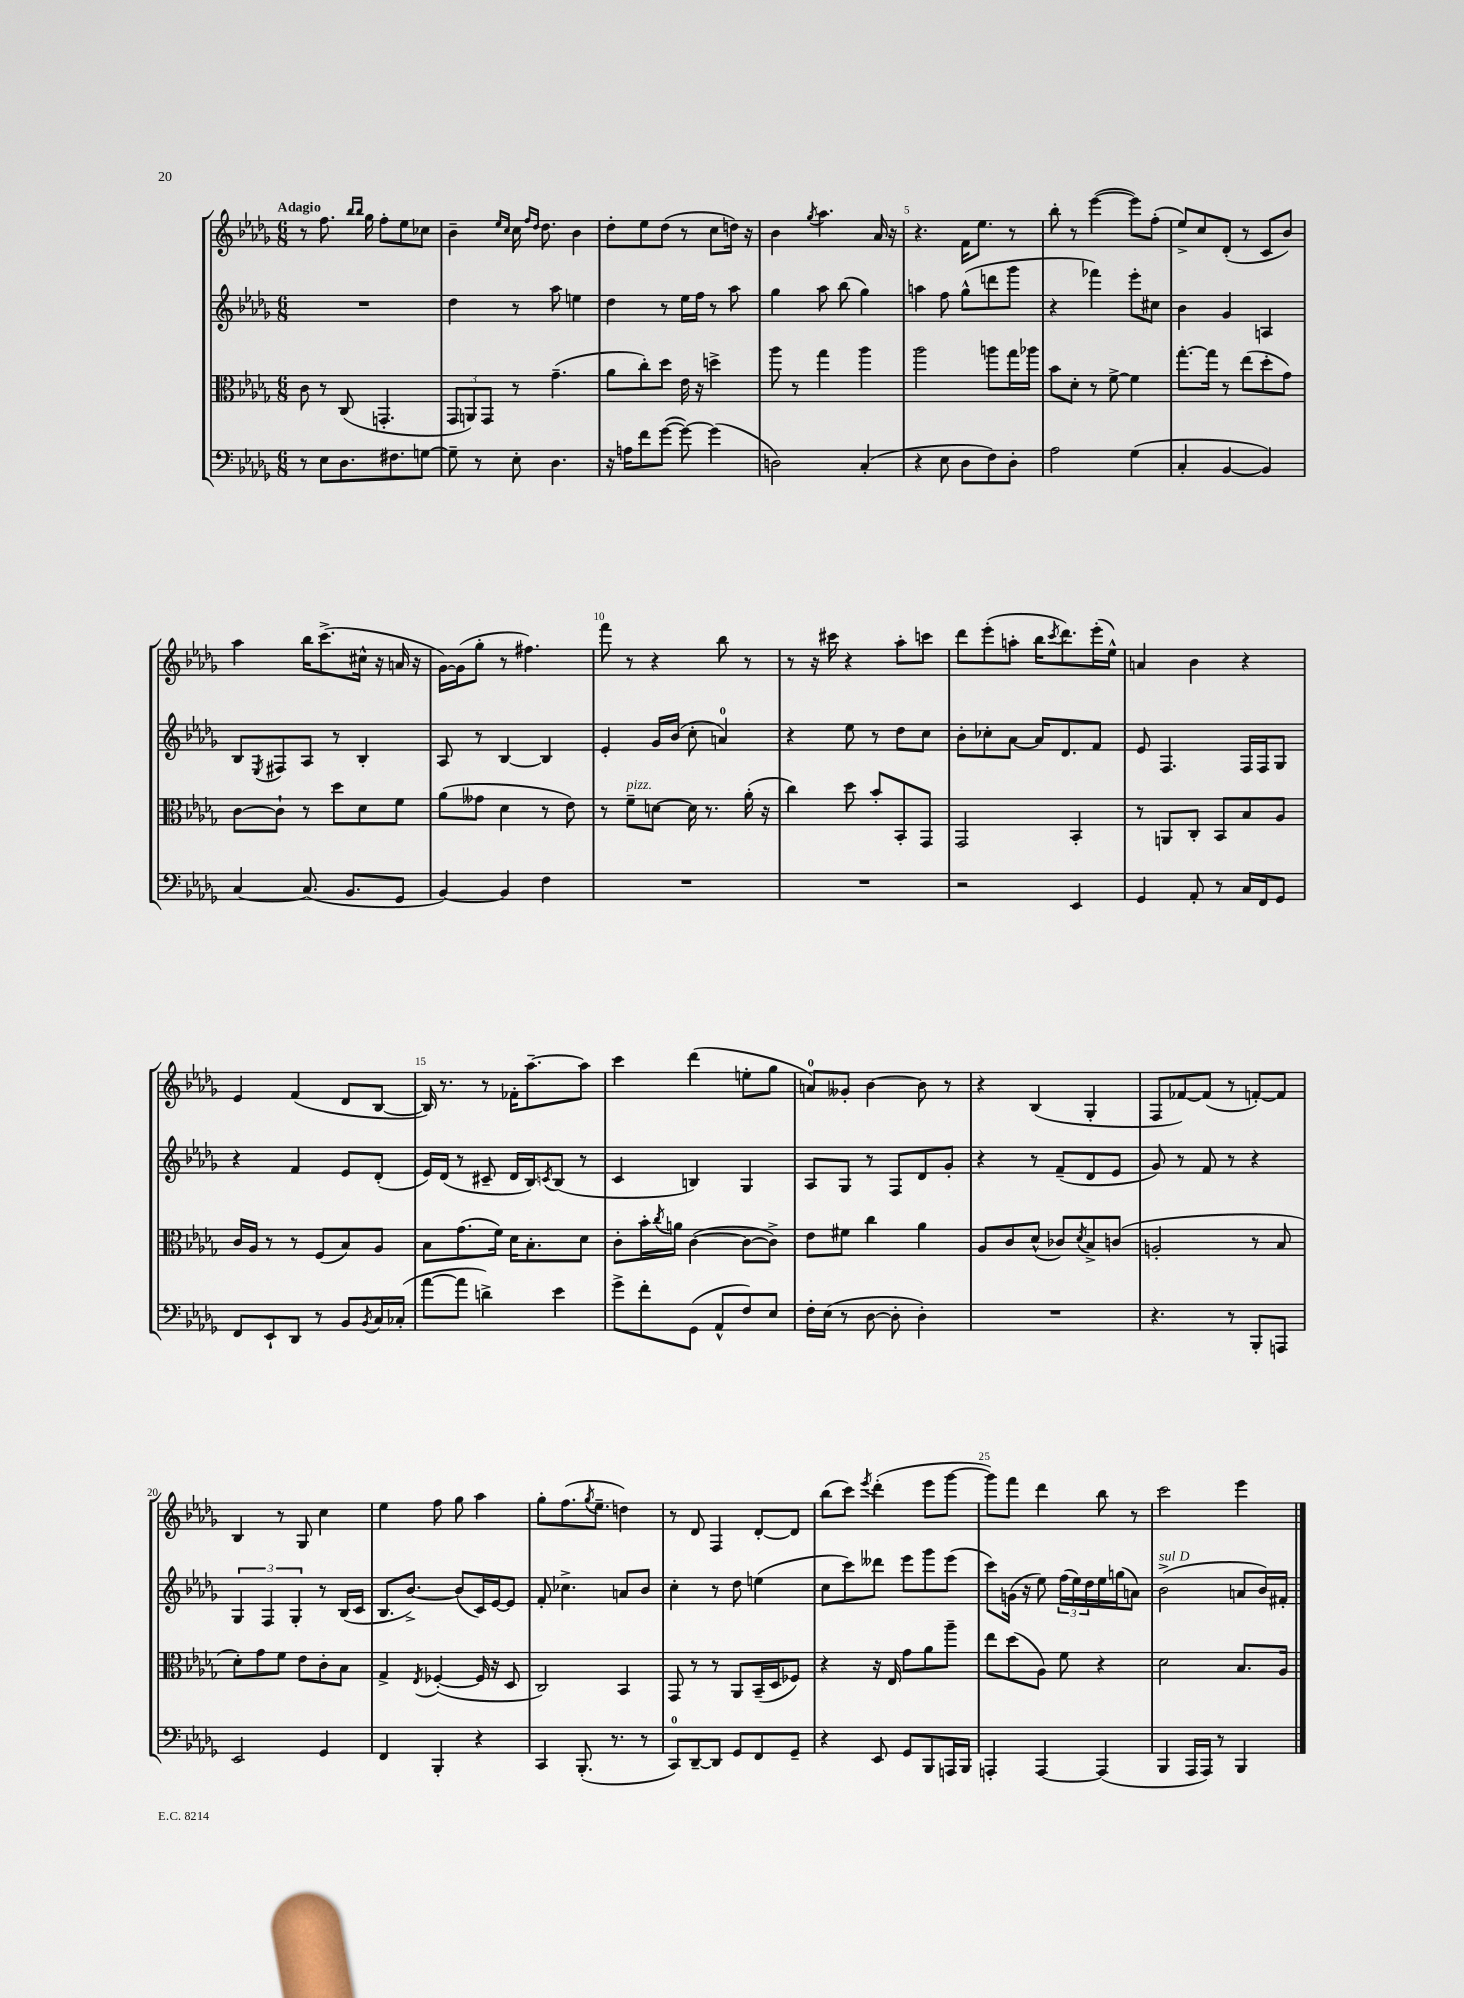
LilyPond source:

<<
\new StaffGroup <<
\new Staff = "s0" {
    \clef treble \key des \major \numericTimeSignature \time 6/8 \tempo "Adagio"
    r8 f''8. \grace { bes''16 bes''16 } ges''16 f''8-. ees''8 ces''8 |
    bes'4-- \grace { ees''16 c''16 } c''16 \grace { f''16 des''16 } des''8. bes'4 |
    des''8-. ees''8 des''8( r8 c''8 d''16) r16 |
    bes'4 \acciaccatura { ges''8 } aes''4. aes'16 r16 |
    r4. f'16 ees''8. r8 |
    bes''8-. r8 ees'''4~( ees'''8) f''8-.( |
    ees''8->) c''8 des'8-.( r8 c'8 bes'8) |
    aes''4 bes''16 c'''8.->( cis''16-^ r16 a'16 r16 |
    ges'16~) ges'16( ges''8-. r8 fis''4.) |
    f'''8 r8 r4 bes''8 r8 |
    r8 r16 cis'''16 r4 aes''8-. c'''8 |
    des'''8 ees'''8-.( a''8-. bes''16 \acciaccatura { c'''8 } des'''8.) ees'''16-.( ees''16-^) |
    a'4 bes'4 r4 |
    ees'4 f'4( des'8 bes8~ |
    bes16) r8. r8 fes'16-. aes''8.~-- aes''8 |
    c'''4 des'''4( e''8-. ges''8 |
    a'8-0) geses'8-. bes'4~ bes'8 r8 |
    r4 bes4( ges4-. |
    f8 fes'8~) fes'8( r8 f'8~-.) f'8 |
    bes4 r8 ges8 c''4 |
    ees''4 f''8 ges''8 aes''4 |
    ges''8-. f''8.( \acciaccatura { ges''8 } ees''8.-- d''4) |
    r8 des'8 f4 des'8~-. des'8 |
    bes''8( c'''8) \acciaccatura { ees'''8 } des'''4-.( ees'''8 ges'''8~ |
    ges'''8) f'''8 des'''4 bes''8 r8 |
    c'''2 ees'''4 \bar "|." |
}
\new Staff = "s1" {
    \clef treble \key des \major \numericTimeSignature \time 6/8
    R2. |
    des''4 r8 aes''8 e''4 |
    des''4 r8 ees''16 f''16 r8 aes''8 |
    ges''4 aes''8 bes''8( ges''4) |
    a''4 f''8 ges''8-^( d'''8 ges'''8 |
    r4 fes'''4) ees'''8-. cis''8 |
    bes'4 ges'4 a4 |
    bes8 \acciaccatura { ees8 } fis8 aes8 r8 bes4-. |
    aes8 r8 bes4~ bes4 |
    ees'4-. ges'16 bes'16( c''8-. a'4-0) |
    r4 ees''8 r8 des''8 c''8 |
    bes'8-. ces''8-. aes'8~ aes'16 des'8. f'8 |
    ees'8 f4. f16 f16 ges8 |
    r4 f'4 ees'8 des'8-.( |
    ees'16) des'16( r8 cis'8-- des'16 bes16) \acciaccatura { c'8 } bes8( r8 |
    c'4 b4) ges4 |
    aes8 ges8 r8 f8 des'8 ges'8-. |
    r4 r8 f'8--( des'8 ees'8 |
    ges'8) r8 f'8 r8 r4 |
    \tuplet 3/2 { ges4 f4 ges4-. } r8 bes16( c'16 |
    bes8. bes'8.~->) bes'8( c'16) ees'16~ ees'8 |
    f'8-. ces''4.-> a'8 bes'8 |
    c''4-. r8 des''8 e''4( |
    c''8 c'''8) deses'''8 ees'''8 ges'''8 ees'''8( |
    c'''8) g'16( r16 ees''8) \tuplet 3/2 { f''16( ees''16) des''16 } ees''16 g''16( a'8) |
    bes'2->^\markup { \italic "sul D" }( a'8 bes'16) fis'16-. \bar "|." |
}
\new Staff = "s2" {
    \clef alto \key des \major \numericTimeSignature \time 6/8
    c'8 r8 c8( g,4.-. |
    \tuplet 3/2 { ges,8 a,8) ges,8 } r8 ges'4.--( |
    aes'8 c''8-.) des''8 ees'16 r16 d''4-> |
    aes''8 r8 ges''4 aes''4 |
    aes''2 a''8 ges''16 aes''16 |
    bes'8 des'8-. r8 f'8~-> f'4 |
    ges''8.~-. ges''16 r8 ees''8( des''8-. ges'8) |
    c'8~ c'8-! r8 des''8 des'8 f'8 |
    aes'8( geses'8 des'4 r8 ees'8) |
    r8 f'8--^\markup { \italic "pizz." } d'8~ d'16 r8. aes'16-.( r16 |
    c''4) des''8 bes'8-. bes,8-. ges,8 |
    ges,2 bes,4-. |
    r8 a,8 c8-. bes,8 bes8 aes8 |
    c'16 aes16 r8 r8 f8( bes8) aes8 |
    bes8 ges'8.( f'16) des'16 bes8.-. des'8 |
    c'8-. bes'16-. \acciaccatura { c''8 } a'16 c'4~( c'8~ c'8->) |
    ees'8 fis'8 c''4 aes'4 |
    aes8 c'8 des'8-^( ces'8) \acciaccatura { des'8 } bes8-> c'8( |
    a2-. r8 bes8 |
    des'8-.) ges'8 f'8 ees'8 c'8-. bes8 |
    ges4-> \acciaccatura { ees8 } fes4~-.( fes16 r16 des8 |
    c2) bes,4 |
    ges,8 r8 r8 aes,8 bes,16--( des16 fes8) |
    r4 r16 ees16 ges'8 aes'8 aes''8-- |
    ees''8 des''8( aes8) f'8 r4 |
    des'2 bes8. aes16 \bar "|." |
}
\new Staff = "s3" {
    \clef bass \key des \major \numericTimeSignature \time 6/8
    r8 ees8 des8. fis8. g8~ |
    g8-- r8 ees8-. des4. |
    r16 a16 f'8 ges'8~( ges'8~) ges'4( |
    d2) c4-.( |
    r4 ees8 des8 f8) des8-. |
    aes2 ges4( |
    c4-. bes,4~ bes,4) |
    c4~ c8.( bes,8. ges,8 |
    bes,4~) bes,4 f4 |
    R2. |
    R2. |
    r2 ees,4 |
    ges,4 aes,8-. r8 c16 f,16 ges,8 |
    f,8 ees,8-! des,8 r8 bes,8 \acciaccatura { bes,8 } c16 ces16-.( |
    aes'8~ aes'8 d'4->) ees'4 |
    ges'8-> f'8-. ges,8( aes,8-^ f8) ees8 |
    f16-. ees16( r8 des8~ des8-. des4-.) |
    R2. |
    r4. r8 bes,,8-. a,,8 |
    ees,2 ges,4 |
    f,4 bes,,4-. r4 |
    c,4 bes,,8.-.( r8. r8 |
    c,8-0) des,8~-- des,8 ges,8 f,8 ges,8-- |
    r4 ees,8 ges,8 bes,,8 a,,16 bes,,16 |
    a,,4-. a,,4~ a,,4( |
    bes,,4 aes,,16 aes,,16) r8 bes,,4 \bar "|." |
}
>>
>>
\layout { \context { \Score \override BarNumber.break-visibility = ##(#f #t #t) barNumberVisibility = #(every-nth-bar-number-visible 5) } }
